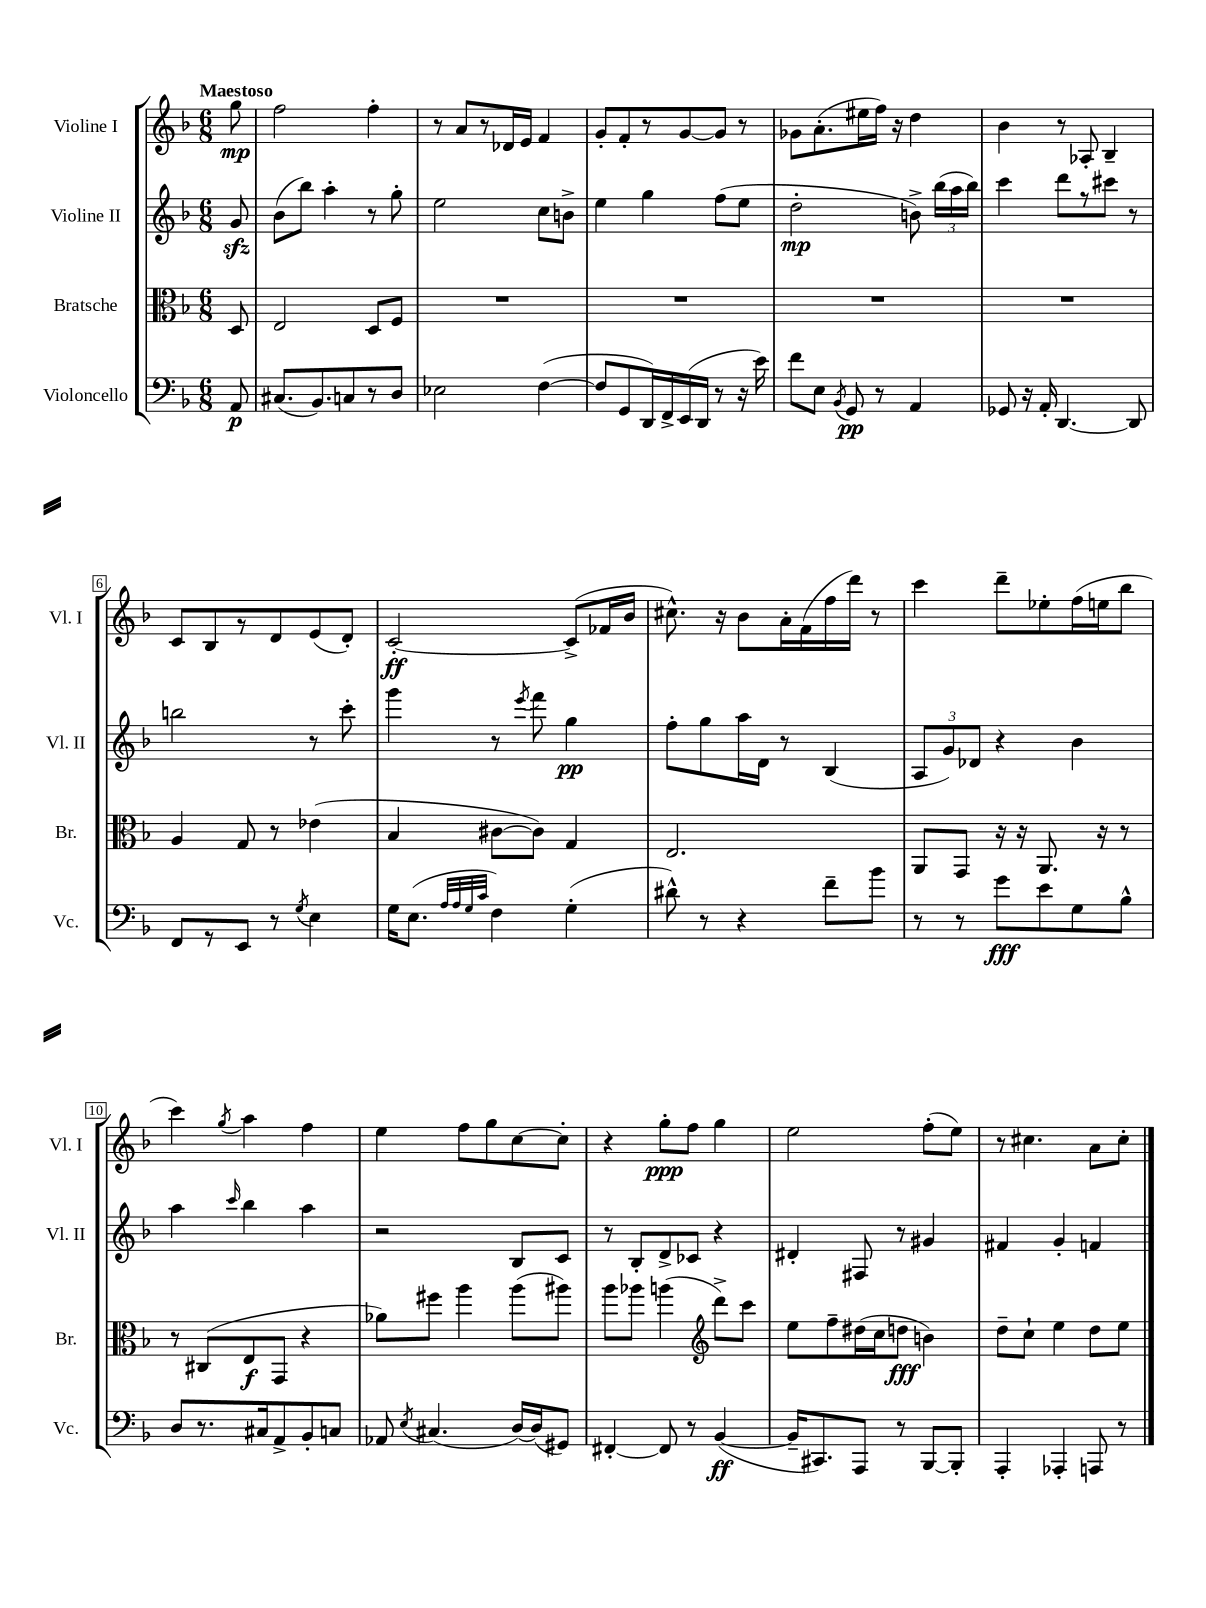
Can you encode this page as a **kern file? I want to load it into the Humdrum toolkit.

**kern	**kern	**kern	**kern
*staff4	*staff3	*staff2	*staff1
*clefF4	*clefC3	*clefG2	*clefG2
*k[b-]	*k[b-]	*k[b-]	*k[b-]
*M6/8	*M6/8	*M6/8	*M6/8
8AA/	8D/	8g/	8gg\
=	=	=	=
(8.C#/L	2E/	(8b-\L	2ff\
.	.	8bb-\J)	.
8.BB-/)	.	.	.
.	.	4aa'\	.
8C/	.	.	.
8r	8D/L	8r	4ff'\
8D/J	8F/J	8gg'\	.
=	=	=	=
2E-\	2.r	2ee\	8r
.	.	.	8a/L
.	.	.	8r
.	.	.	16d-/L
.	.	.	16e/JJ
([4F\	.	8cc\L	4f/
.	.	8b^\J	.
=	=	=	=
8F/]L	2.r	4ee\	8g'/L
8GG/	.	.	8f'/
16DD/L)	.	4gg\	8r
16FF^/	.	.	.
(16EE/	.	.	[8g/
16DD/JJ	.	.	.
8r	.	(8ff\L	8g/]J
16r	.	8ee\J	8r
16e\)	.	.	.
=	=	=	=
8f\L	2.r	2dd'\	8g-\L
8E\J	.	.	(8.a'\
8qBB-/	.	.	.
8GG/	.	.	.
.	.	.	16ee#\L
8r	.	.	16ff\JJ)
.	.	.	16r
4AA/	.	8b^\)	4dd\
.	.	(24bb-\LL	.
.	.	24aa\	.
.	.	24bb-\JJ)	.
=	=	=	=
8GG-/	2.r	4ccc\	4b-\
16r	.	.	.
16AA'/	.	.	.
[4.DD/	.	8ddd\L	8r
.	.	8r	8A-'/
.	.	8ccc#\J	4B-~/
8DD/]	.	8r	.
=	=	=	=
8FF/L	4A/	2bb\	8c/L
8r	.	.	8B-/
8EE/J	8G/	.	8r
8r	8r	.	8d/
8qG/	.	.	.
4E\	(4e-\	8r	(8e/
.	.	8ccc'\	8d'/J)
=	=	=	=
16G\LK	4B-/	4ggg\	[2c'/
(8.E\J	.	.	.
32qqA/LLL	.	.	.
32qqA/	.	.	.
32qqG/	.	.	.
32qqc/JJJ	.	.	.
4F\)	[8c#\L	8r	.
.	.	8qeee/	.
.	8c#\]J)	8fff\	.
(4G'\	4G/	4gg\	(8c^/]L
.	.	.	16f-/L
.	.	.	16b-/JJ
=	=	=	=
8d#^^\)	2.E/	8ff'\L	8.cc#^^\)
8r	.	8gg\	.
.	.	.	16r
4r	.	16aa\L	8b-\L
.	.	16d\JJ	.
.	.	8r	16a'\L
.	.	.	(16f\
8f~\L	.	(4B-/	16ff\
.	.	.	16ddd\JJ)
8b-\J	.	.	8r
=	=	=	=
8r	8AA/L	12A/L	4ccc\
.	.	12g/)	.
8r	8GG/J	.	.
.	.	12d-/J	.
8g\L	16r	4r	8ddd~\L
.	16r	.	.
8e\	8.AA/	.	8ee-'\
8G\	.	4b-\	(16ff\L
.	16r	.	16ee\J
8B-^^\J	8r	.	8bb-\J
=	=	=	=
8D/L	8r	4aa\	4ccc\)
8.r	(8C#/L	.	.
.	.	16qqccc/	8qgg/
.	8E/	4bb-\	4aa\
16C#/k	.	.	.
8AA^/	8GG/J	.	.
8BB-'/	4r	4aa\	4ff\
8C/J	.	.	.
=	=	=	=
8AA-/	8a-\L)	2r	4ee\
8qE/	.	.	.
(4.C#/	8ff#\J	.	.
.	4aa\	.	8ff\L
.	.	.	8gg\
[16D/LL)	(8aa\L	8B-/L	[8cc\
(16D/]J	.	.	.
8GG#/J)	8aa#\J)	8c/J	8cc'\]J
=	=	=	=
[4FF#'/	8aa\L	8r	4r
.	8aa-\J	8B-'/L	.
8FF#/]	(4aa\	8d^/	8gg'\L
8r	.	8c-/J	8ff\J
*	*clefG2	*	*
([4BB-/	8ddd^\L)	4r	4gg\
.	8ccc\J	.	.
=	=	=	=
16BB-~/]LK	8ee\L	4d#'/	2ee\
8.CC#/)	.	.	.
.	8ff~\	.	.
8AAA/J	(16dd#\L	8F#/	.
.	16cc\J	.	.
8r	8dd\J	8r	.
[8BBB-/L	4b\)	4g#/	(8ff'\L
8BBB-'/]J	.	.	8ee\J)
=	=	=	=
4AAA'/	8dd~\L	4f#/	8r
.	8cc`\J	.	4.cc#\
4AAA-'/	4ee\	4g'/	.
8AAA/	8dd\L	4f/	8a\L
8r	8ee\J	.	8cc#'\J
==	==	==	==
*-	*-	*-	*-
